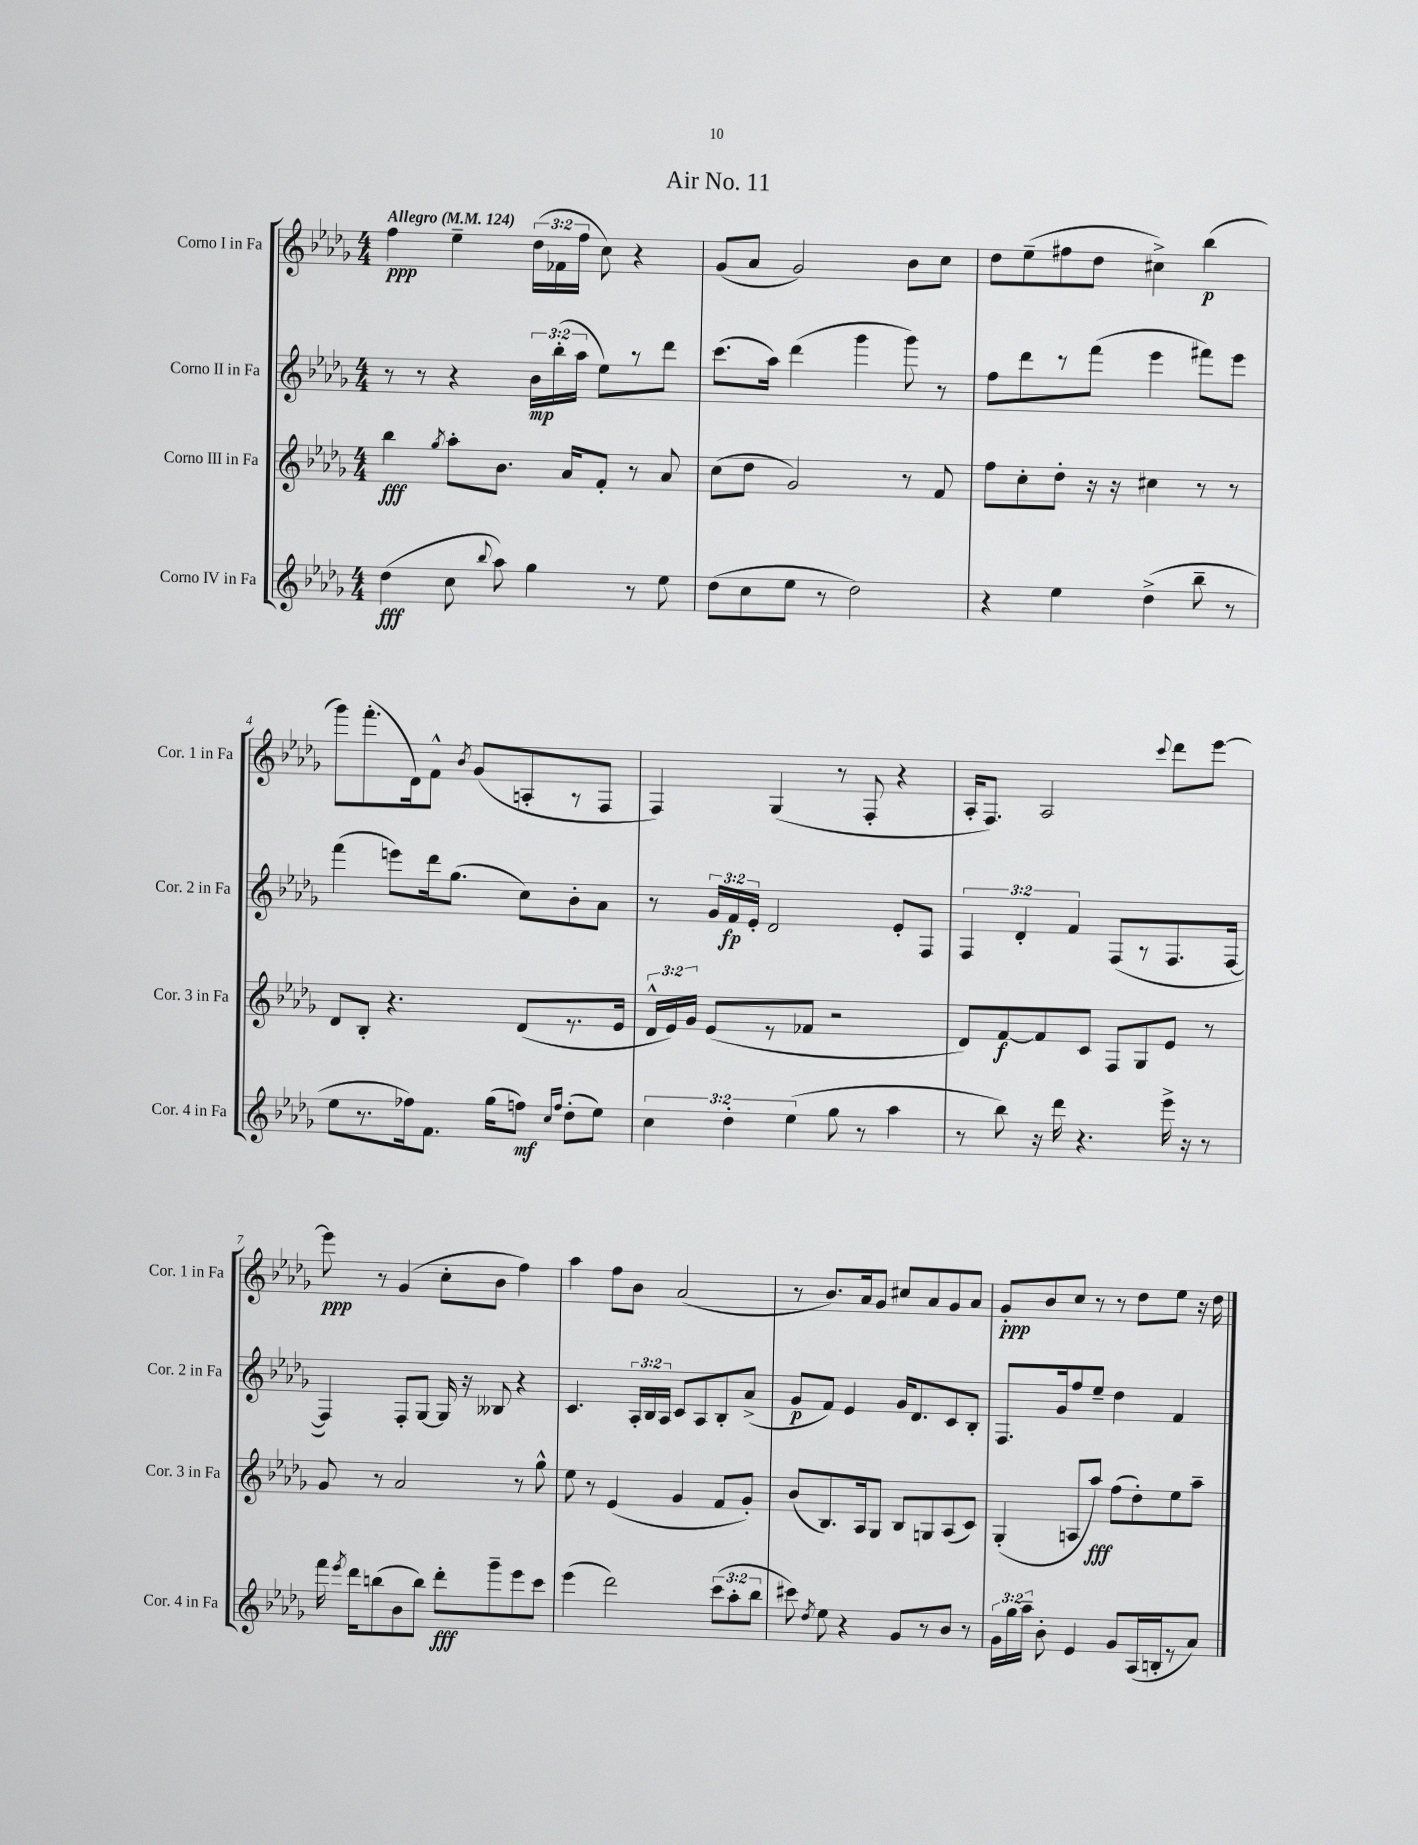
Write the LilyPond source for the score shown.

\header { title = "Air No. 11" }
<<
\new StaffGroup <<
\new Staff = "s0" \with { instrumentName = "Corno I in Fa" shortInstrumentName = "Cor. 1 in Fa" } {
    \clef treble \key des \major \numericTimeSignature \time 4/4 \override Staff.TupletNumber.text = #tuplet-number::calc-fraction-text \tempo "Allegro" 4 = 124
    \autoBeamOff f''4\ppp ees''4-- \tuplet 3/2 { des''16[( fes'16 f''16] } c''8) r4 |
    ges'8[( aes'8] ges'2) bes'8[ c''8] |
    des''8[ ees''8--( fis''8 des''8] cis''4->) bes''4\p( |
    ges'''8[) f'''8.-.( des'16) f'8]-^ \acciaccatura { bes'8 } ges'8[( a8-. r8 f8] |
    f4) ges4( r8 f8-. r4 |
    aes16[-. f8.]) aes2 \appoggiatura { c'''8 } des'''8[ ees'''8]~ |
    ees'''8\ppp r8 ges'4( c''8[-. bes'8] f''4) |
    aes''4 f''8[ bes'8] aes'2( |
    r8 bes'8.[) aes'16 ges'8] cis''8[ aes'8 ges'8 aes'8] |
    ges'8[-.\ppp bes'8 c''8] r8 r8 des''8[ ees''8] r16 des''16 \bar "|." |
}
\new Staff = "s1" \with { instrumentName = "Corno II in Fa" shortInstrumentName = "Cor. 2 in Fa" } {
    \clef treble \key des \major \numericTimeSignature \time 4/4 \override Staff.TupletNumber.text = #tuplet-number::calc-fraction-text
    \autoBeamOff r8 r8 r4 \tuplet 3/2 { bes'16[\mp bes''16-.( aes''16] } ees''8[) r8 des'''8] |
    c'''8.[( aes''16]) des'''4( ges'''4 ges'''8) r8 |
    f''8[ des'''8 r8 f'''8]( ees'''4 fis'''8[) ees'''8] |
    f'''4( e'''8[) des'''16 ges''8.]( c''8[) bes'8-. aes'8] |
    r8 \tuplet 3/2 { ges'16[ f'16\fp ees'16]-. } des'2 ees'8[-. f8] |
    \tuplet 3/2 { f4 des'4-. f'4 } f8[( r8 f8. f16]~ |
    f4) f8[-. ges8]~ ges16 r16 beses8 r4 |
    c'4. \tuplet 3/2 { aes16[-. bes16 aes16] } c'8[ aes8 bes8-. aes'8]->( |
    ges'8[\p f'8]) ees'4 ges'16[ des'8. c'8 bes8]-. |
    f8.[ ges'16 f''8 ees''8]-- des''4 f'4 \bar "|." |
}
\new Staff = "s2" \with { instrumentName = "Corno III in Fa" shortInstrumentName = "Cor. 3 in Fa" } {
    \clef treble \key des \major \numericTimeSignature \time 4/4 \override Staff.TupletNumber.text = #tuplet-number::calc-fraction-text
    \autoBeamOff bes''4\fff \acciaccatura { ges''8 } aes''8[-. bes'8.] aes'16[ f'8]-. r8 aes'8 |
    c''8[( des''8] ges'2) r8 f'8 |
    f''8[ c''8-. des''8]-. r16 r16 cis''4 r8 r8 |
    des'8[ bes8]-. r4. des'8[( r8. ees'16] |
    \tuplet 3/2 { des'16[-^ ees'16) ges'16] } ees'8[( r8 fes'8] r2 |
    des'8[) f'8~\f f'8 c'8] f8[ ges8 ees'8] r8 |
    ges'8 r8 aes'2 r8 ges''8-^ |
    ees''8 r8 ees'4( ges'4 f'8[ ges'8]-.) |
    bes'8[( bes8.) aes16 ges8] bes8[ g8 aes8( c'8]) |
    ges4-.( a8[ aes''8]\fff) f''8[( des''8-.) ees''8 aes''8]-- \bar "|." |
}
\new Staff = "s3" \with { instrumentName = "Corno IV in Fa" shortInstrumentName = "Cor. 4 in Fa" } {
    \clef treble \key des \major \numericTimeSignature \time 4/4 \override Staff.TupletNumber.text = #tuplet-number::calc-fraction-text
    \autoBeamOff des''4\fff( c''8 \appoggiatura { bes''8 } aes''8) ges''4 r8 ees''8 |
    des''8[( c''8 ees''8] r8 des''2) |
    r4 ees''4 des''4->( bes''8-- r8 |
    ees''8[ r8. fes''16) f'8.] ges''16[( f''8]\mf) \grace { c''16[ f''16] } des''8[-.( ees''8]) |
    \tuplet 3/2 { c''4 des''4-. ees''4( } ges''8 r8 aes''4 |
    r8 bes''8) r16 des'''16 r4. ees'''16-> r16 r8 |
    f'''16 \acciaccatura { ees'''8 } des'''16[ b''8( bes'8 b''8]) des'''8[-.\fff ges'''8-- ees'''8 c'''8] |
    ees'''4( des'''2) \tuplet 3/2 { c'''8[( aes''8-. bes''8] } |
    cis'''8) \acciaccatura { des''8 } ees''8 r4 ges'8[ r8 bes'8] r8 |
    \tuplet 3/2 { ges'16[ ges''16 aes''16]-- } bes'8-. ees'4 ges'8[ aes16( b16-. r8 aes'8]) \bar "|." |
}
>>
>>
